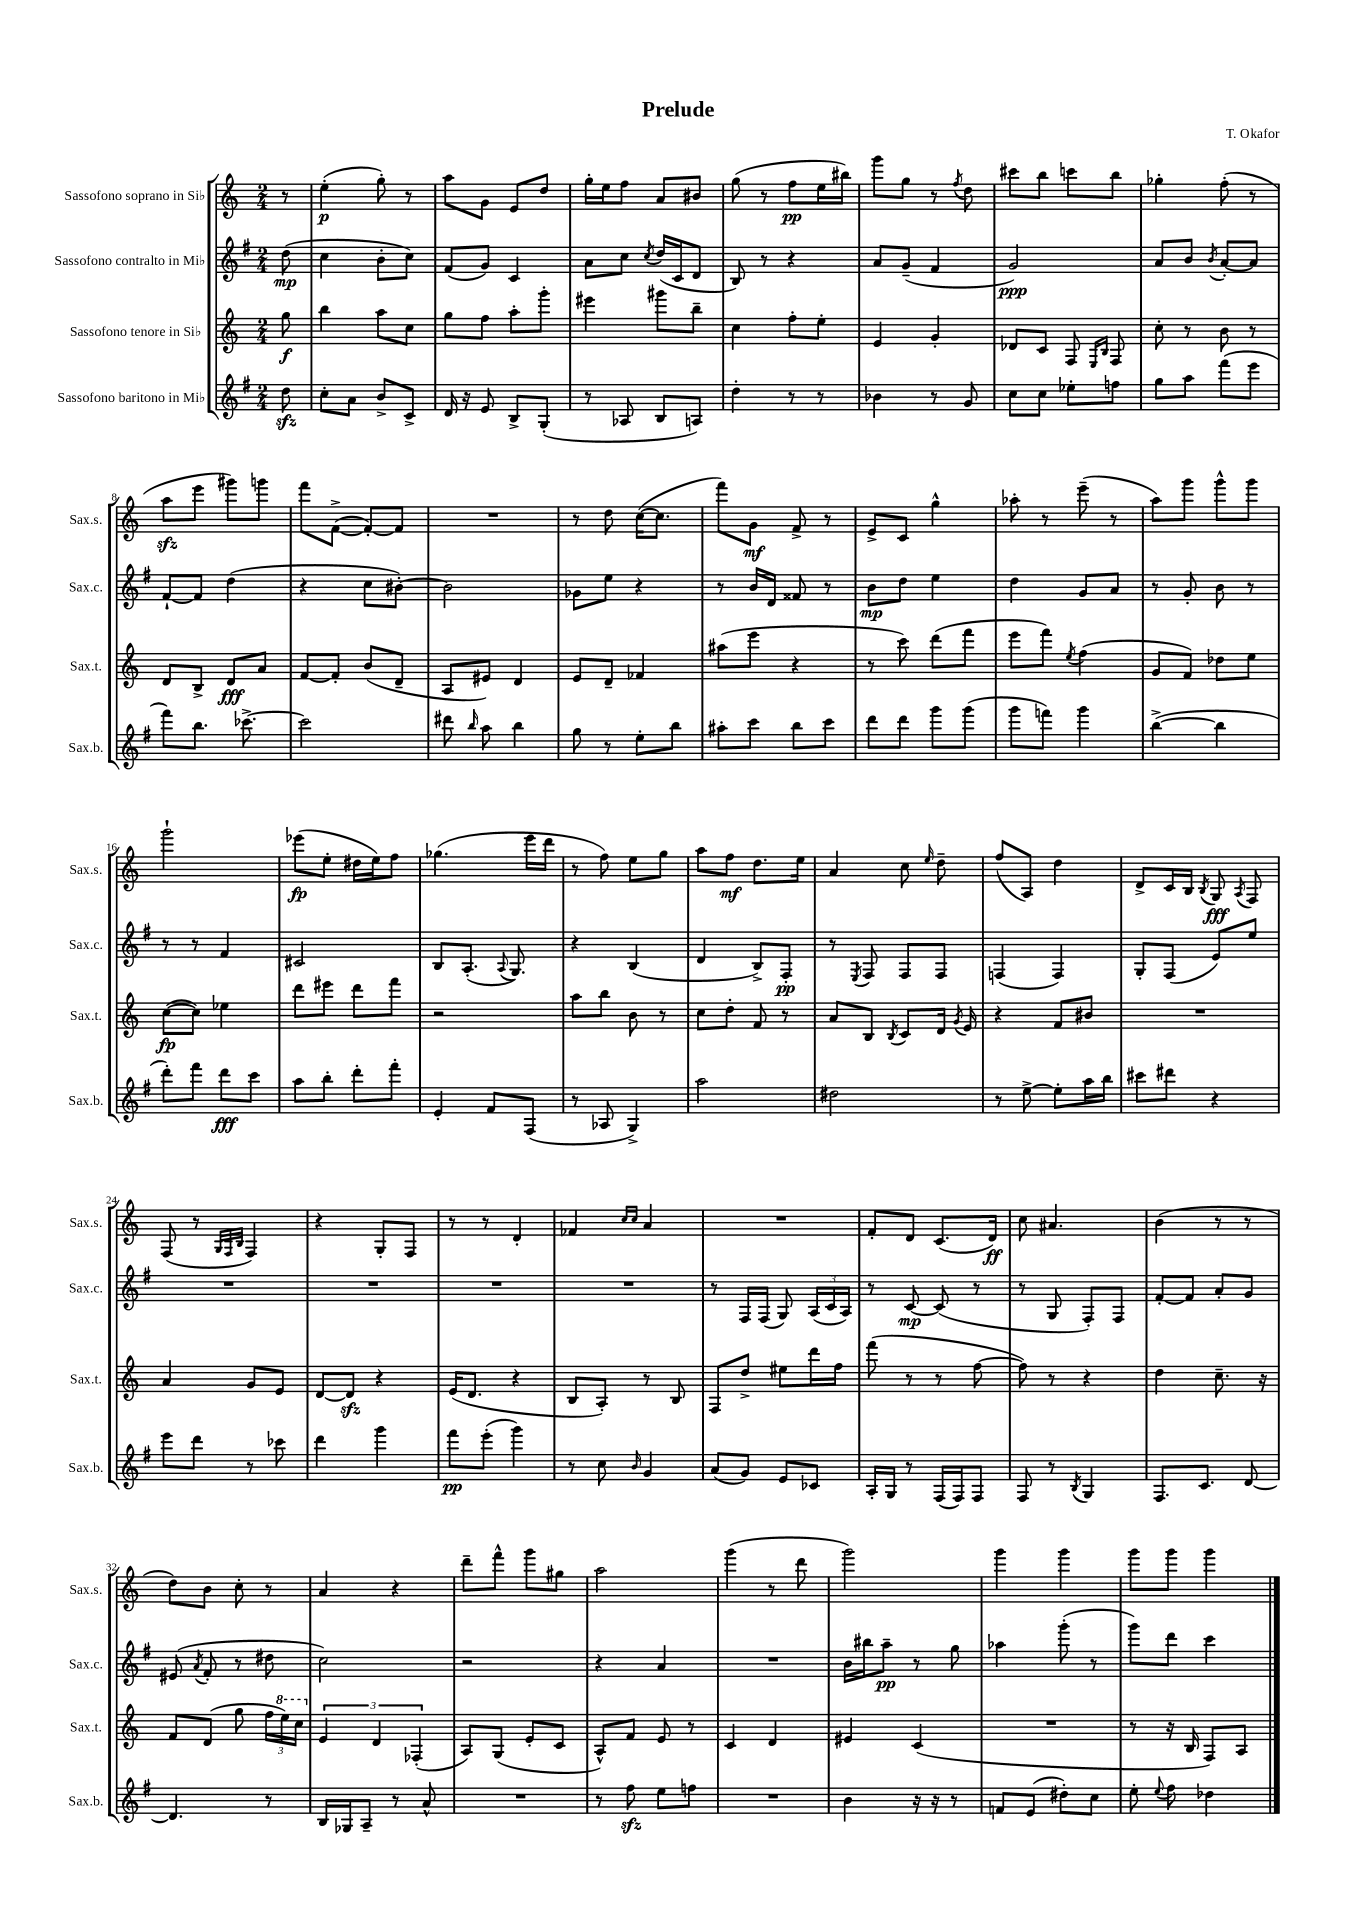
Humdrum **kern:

**kern	**kern	**kern	**kern
*staff4	*staff3	*staff2	*staff1
*clefG2	*clefG2	*clefG2	*clefG2
*k[f#]	*k[]	*k[f#]	*k[]
*M2/4	*M2/4	*M2/4	*M2/4
8dd\	8gg\	(8dd\	8r
=	=	=	=
8cc'\L	4bb\	4cc\	(4ee'\
8a\J	.	.	.
8b^/L	8aa\L	8b'\L	8gg'\)
8c^/J	8cc\J	8cc\J)	8r
=	=	=	=
16d/	8gg\L	(8f#/L	8aa\L
16r	.	.	.
8e/	8ff\J	8g/J)	8g\J
8B^/L	8aa'\L	4c/	8e/L
(8G'/J	8ggg'\J	.	8dd/J
=	=	=	=
8r	4eee#\	8a\L	16gg'\LL
.	.	.	16ee\J
8A-/	.	8cc\J	8ff\J
.	.	8qcc/	.
8B/L	8ggg#\L	(16dd/LL	8a/L
.	.	16c/J	.
8A/J)	8bb~\J	8d/J	8b#/J
=	=	=	=
4dd'\	4cc\	8B/)	(8gg\
.	.	8r	8r
8r	8ff'\L	4r	8ff\L
8r	8ee'\J	.	16ee\L
.	.	.	16bb#\JJ)
=	=	=	=
4b-\	4e/	8a/L	8ggg\L
.	.	(8g~/J	8gg\J
8r	4g'/	4f#/	8r
.	.	.	8qff/
8g/	.	.	8dd\
=	=	=	=
8cc\L	8d-/L	2g/)	8ccc#\L
8cc\J	8c/J	.	8bb\J
8ee-'\L	8F/	.	8ccc\L
.	16qqE/LL	.	.
.	16qqB/JJ	.	.
8ff\J	8F/	.	8bb\J
=	=	=	=
8gg\L	8cc'\	8a/L	4gg-'\
8aa\J	8r	8b/J	.
.	.	8qb/	.
(8fff#\L	8b\	[8a'/L	(8ff'\
8eee\J	8r	8a/]J	8r
=	=	=	=
8fff#\L)	8d/L	[8f#`/L	8aa\L
8.bb\J	8B^/J	8f#/]J	8eee\J
.	8d/L	(4dd\	8ggg#\L)
[8.ccc-^\	.	.	.
.	8a/J	.	8ggg\J
=	=	=	=
2ccc-\]	[8f/L	4r	8fff\L
.	8f'/]J	.	([8f^\J
.	(8b/L	8cc\L	8f'/_L)
.	8d~/J	[8b#'\J)	8f/]J
=	=	=	=
8ddd#\	8A/L	2b#\]	2r
16qqbb/	.	.	.
8aa\	8e#/J)	.	.
4bb\	4d/	.	.
=	=	=	=
8gg\	8e/L	8g-\L	8r
8r	8d~/J	8ee\J	8dd\
8ee'\L	4f-/	4r	([16cc\LK
.	.	.	8.cc\]J
8bb\J	.	.	.
=	=	=	=
8aa#'\L	(8aa#\L	8r	8fff\L)
8ccc\J	8eee\J	16b/LL	8g\J
.	.	16d/JJ	.
8bb\L	4r	8f##/	8f^/
8ccc\J	.	8r	8r
=	=	=	=
8ddd\L	8r	8b\L	8e^/L
8ddd\J	8ccc\)	8dd\J	8c/J
8ggg\L	(8ddd\L	4ee\	4gg^^\
(8ggg\J	8fff\J	.	.
=	=	=	=
8ggg\L	8eee\L	4dd\	8aa-'\
8fff\J)	8fff\J)	.	8r
.	8qee/	.	.
4ggg\	(4ff\	8g/L	(8eee~\
.	.	8a/J	8r
=	=	=	=
([4bb^\	8g/L	8r	8aa\L)
.	8f/J)	8g'/	8ggg\J
4bb\]	8dd-\L	8b\	8ggg^^\L
.	8ee\J	8r	8ggg\J
=	=	=	=
8ddd'\L)	([8cc\L	8r	2ggg`\
8fff#\J	8cc\]J)	8r	.
8ddd\L	4ee-\	4f#/	.
8ccc\J	.	.	.
=	=	=	=
8aa\L	8ddd\L	2c#/	(8eee-\L
8bb'\J	8eee#\J	.	8ee'\J
8ddd'\L	8ddd\L	.	16dd#\LL
.	.	.	16ee\J)
8fff#'\J	8fff\J	.	8ff\J
=	=	=	=
4e'/	2r	8B/L	(4.gg-\
.	.	(8.A'/J	.
8f#/L	.	.	.
.	.	8qqA/	.
.	.	8.G/)	.
(8F#/J	.	.	16eee\LL
.	.	.	16ddd\JJ
=	=	=	=
8r	8aa\L	4r	8r
8A-/	8bb\J	.	8ff\)
4G^/)	8b\	(4B/	8ee\L
.	8r	.	8gg\J
=	=	=	=
2aa\	8cc\L	4d/	8aa\L
.	8dd'\J	.	8ff\J
.	8f/	8B^/L)	8.dd\L
.	8r	8F#'/J	.
.	.	.	16ee\Jk
=	=	=	=
2dd#\	8a/L	8r	4a/
.	.	8qE/	.
.	8B/J	8F#/	.
.	8qB/	.	.
.	8c/L	8F#/L	8cc\
.	.	.	16qqee/
.	16d/Jk	8F#/J	8dd~\
.	8qg/	.	.
.	16e/	.	.
=	=	=	=
8r	4r	(4F/	(8ff/L
[8ee^\	.	.	8A/J)
8ee'\]L	8f/L	4F/)	4dd\
16aa\L	8b#/J	.	.
16bb\JJ	.	.	.
=	=	=	=
8ccc#\L	2r	8G'/L	8d^/L
8ddd#\J	.	(8F#/J	16c/L
.	.	.	16B/JJ
.	.	.	8qB/
4r	.	8e/L)	8G/
.	.	.	8qA/
.	.	8ee/J	8F/
=	=	=	=
8eee\L	4a/	2r	(8F/
8ddd\J	.	.	8r
.	.	.	32qqG/LLL
.	.	.	32qqF/
.	.	.	32qqB/JJJ
8r	8g/L	.	4F/)
8ccc-\	8e/J	.	.
=	=	=	=
4ddd\	[8d/L	2r	4r
.	8d/]J	.	.
4ggg\	4r	.	8G'/L
.	.	.	8F/J
=	=	=	=
8fff#\L	(16e/LK	2r	8r
.	8.d/J	.	.
(8eee'\J	.	.	8r
4ggg\)	4r	.	4d'/
=	=	=	=
8r	8B/L	2r	4f-/
8cc\	8A'/J)	.	.
.	.	.	16qqcc/LL
16qqb/	.	.	16qqcc/JJ
4g/	8r	.	4a/
.	8B/	.	.
=	=	=	=
(8a/L	8F/L	8r	2r
8g/J)	8dd^/J	16F#/LL	.
.	.	(16F#/JJ	.
8e/L	8ee#\L	8G/)	.
8c-/J	16ddd\L	(24A/LL	.
.	.	24c/	.
.	16ff\JJ	.	.
.	.	24A/JJ)	.
=	=	=	=
16A'/LL	(8fff\	8r	8f'/L
16G/JJ	.	.	.
8r	8r	[8c/	8d/J
(16F#/LL	8r	(8c/]	(8.c/L
16F#/J)	.	.	.
8F#/J	[8ff\	8r	.
.	.	.	16d/Jk)
=	=	=	=
8F#/	8ff\])	8r	8cc\
8r	8r	8G/	4.a#/
8qB/	.	.	.
4G/	4r	8F#'/L)	.
.	.	8F#/J	.
=	=	=	=
8.F#/L	4dd\	[8f#'/L	(4b\
.	.	8f#/]J	.
8.c/J	.	.	.
.	8.cc~\	8a'/L	8r
[8d/	.	8g/J	8r
.	16r	.	.
=	=	=	=
4.d/]	8f/L	(8e#/	8dd\L)
.	.	8qa/	.
.	(8d/J	8f#'/	8b\J
.	8gg\	8r	8cc'\
8r	24ff\LL	8dd#\	8r
.	24eee\)	.	.
.	24ccc\JJ	.	.
=	=	=	=
16B/LL	6e/	2cc\)	4a/
16G-/J	.	.	.
8A~/J	.	.	.
.	6d/	.	.
8r	.	.	4r
.	(6F-'/	.	.
8a^^/	.	.	.
=	=	=	=
2r	8A/L)	2r	8ddd~\L
.	(8G/J	.	8fff^^\J
.	8e'/L	.	8ggg\L
.	8c/J	.	8gg#\J
=	=	=	=
8r	8A^^/L)	4r	2aa\
8ff#\	8f/J	.	.
8ee\L	8e/	4a/	.
8ff\J	8r	.	.
=	=	=	=
2r	4c/	2r	(4ggg\
.	4d/	.	8r
.	.	.	8ddd\
=	=	=	=
4b\	4e#/	16b\LL	2ggg\)
.	.	16bb#\J	.
.	.	8aa~\J	.
16r	(4c/	8r	.
16r	.	.	.
8r	.	8gg\	.
=	=	=	=
8f/L	2r	4aa-\	4ggg\
(8e/J	.	.	.
8dd#'\L)	.	(8ggg'\	4ggg\
8cc\J	.	8r	.
=	=	=	=
8ee'\	8r	8ggg\L)	8ggg\L
8qqee/	.	.	.
8ff#\	16r	8ddd\J	8ggg\J
.	16B/	.	.
4dd-\	8F/L)	4ccc\	4ggg\
.	8A/J	.	.
==	==	==	==
*-	*-	*-	*-
